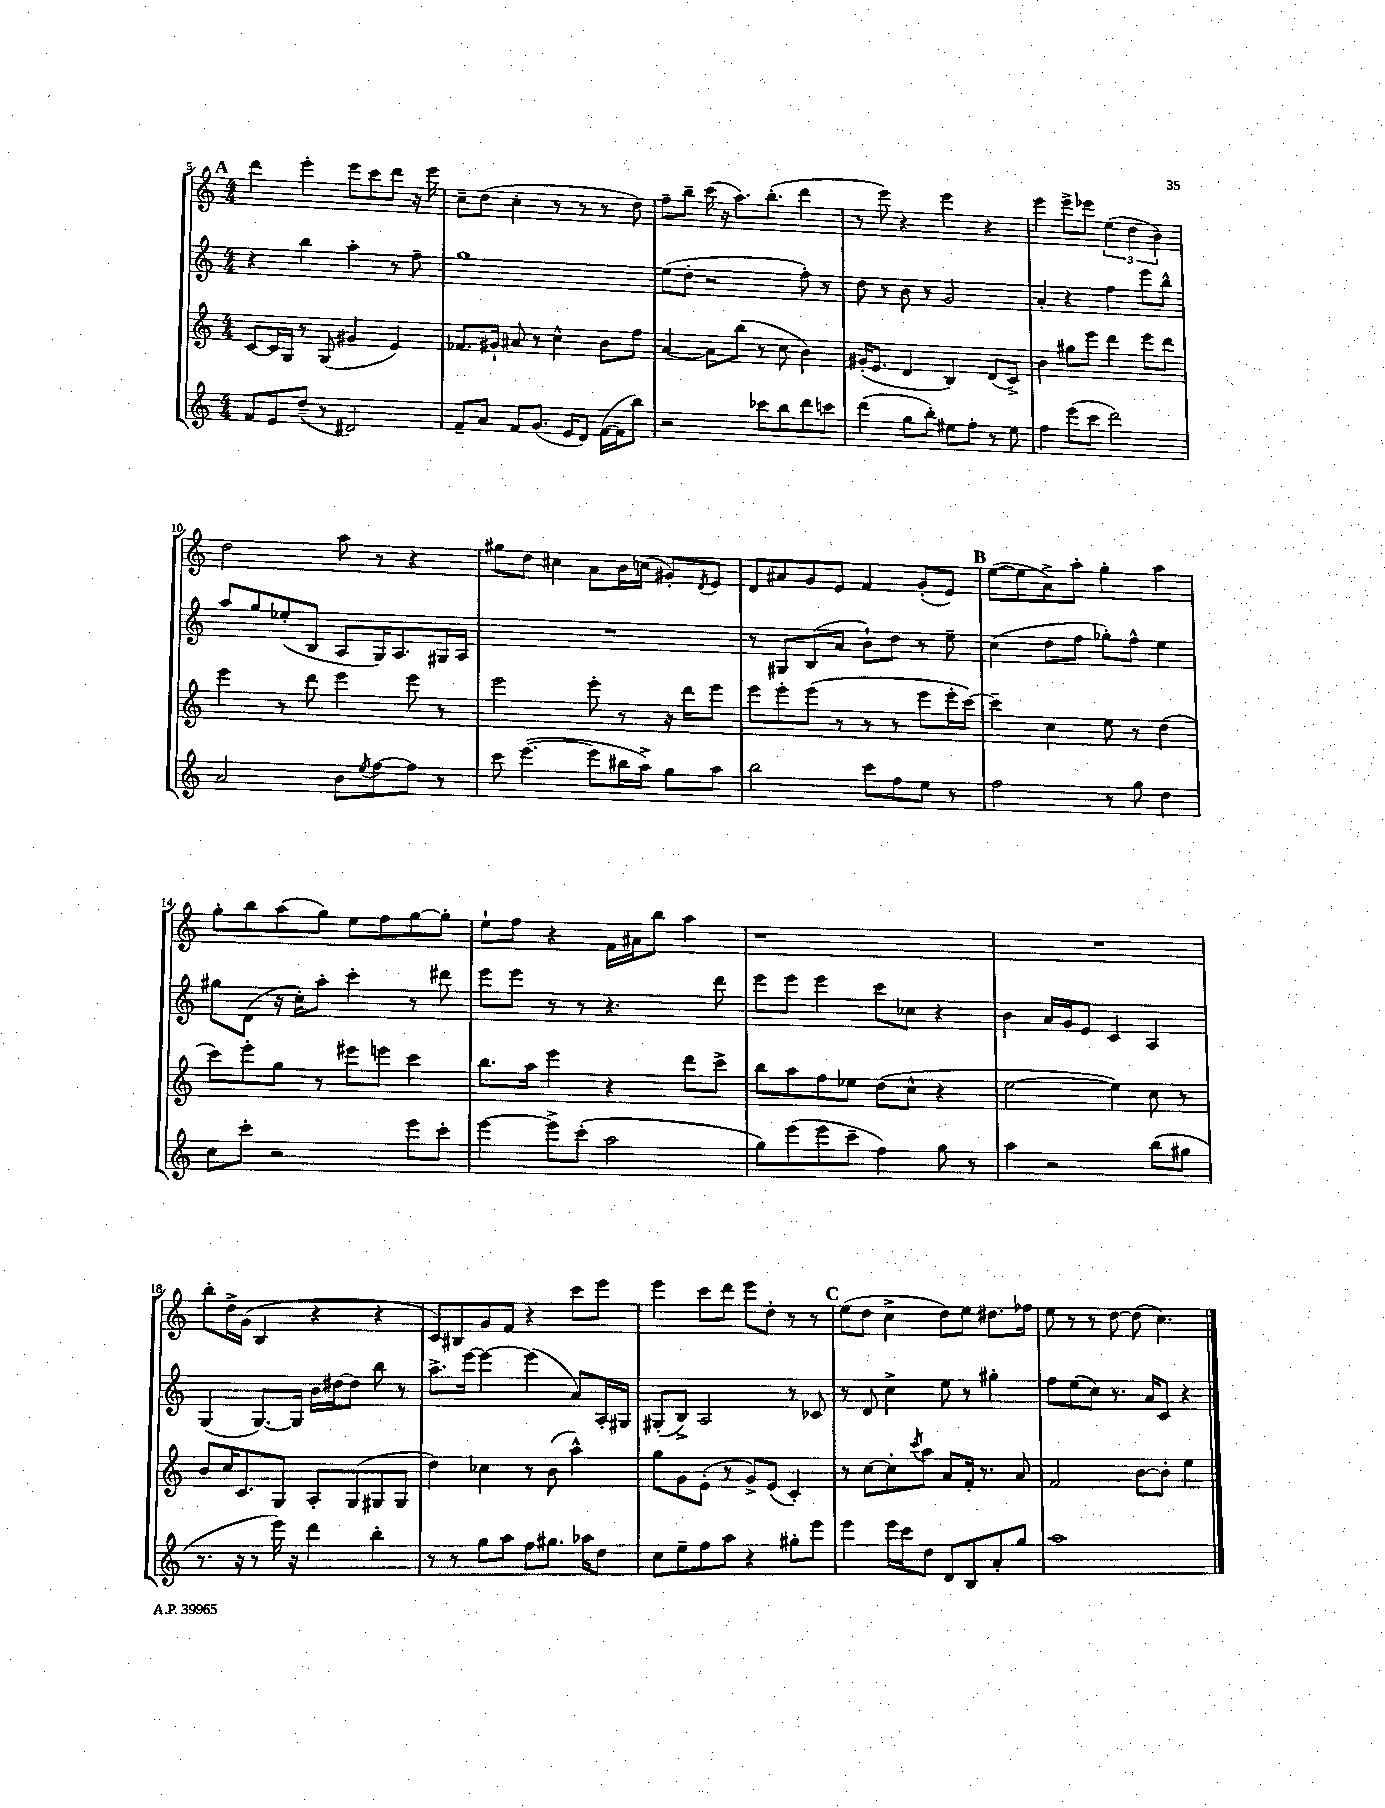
<<
\new StaffGroup <<
\new Staff = "s0" {
    \clef treble \key c \major \numericTimeSignature \time 4/4
    \mark \markup { \bold "A" } d'''4 e'''4-. e'''8 c'''8 d'''8 r16 e'''16 |
    c''8-- d''8( c''4-. r8 r8 r8 d''8) |
    f''8-- b''8-- c'''16( r16 a''8.) b''8.-.( d'''4 |
    r8 e'''8) r4 e'''4 r4 |
    e'''4 e'''8-> ees'''8 \tuplet 3/2 { e''4( d''4 b'4) } |
    d''2 a''8 r8 r4 |
    gis''8 d''8 cis''4 a'8 b'16 c''16( gis'8-.) \acciaccatura { d'8 } e'8 |
    d'8 ais'8 g'8 e'8 f'4 g'8-.( e'8) |
    \mark \markup { \bold "B" } e''8~( e''8 a'8->) a''8-. g''4-. a''4 |
    g''8-. b''8 a''8( g''8) e''8 f''8 g''8~ g''8-. |
    e''8-! f''8 r4 f'16 ais'16 b''8 a''4 |
    r1 |
    R1 |
    b''8-. d''16-> g'16( b4 r4 r4 |
    c'8) bis8 g'8 f'8 r4 c'''8 e'''8 |
    e'''4 c'''8 d'''8 e'''8 d''8-. r8 r8 |
    \mark \markup { \bold "C" } e''8( d''8 c''4-> d''8) e''8 dis''8. fes''16 |
    e''8 r8 r8 d''8~ d''8( c''4.) \bar "|." |
}
\new Staff = "s1" {
    \clef treble \key c \major \numericTimeSignature \time 4/4
    \mark \markup { \bold "A" } r4 b''4 a''4-. r8 f''8-- |
    g''1 |
    e''8( d''8-. r2 f''8-.) r8 |
    d''8 r8 b'8 r8 g'2 |
    a'4-. r4 f''4 e'''8 b''8-^ |
    a''8 g''8 ees''8-.( b8 a8 g16) a8. gis16 a16 |
    R1 |
    r8 gis8 b8( a'8 b'8-!) d''8 r8 e''8-- |
    \mark \markup { \bold "B" } c''4( d''8 f''8 ges''8-.) f''8-^ e''4 |
    gis''8 d'8( r16 c''16-.) a''8-. c'''4-. r8 dis'''8 |
    e'''8 e'''8 r8 r8 r4. d'''8 |
    e'''8 e'''8 e'''4 c'''8 ces''8 r4 |
    b'4 a'16 g'16 e'8 c'4 a4 |
    g4( g8.~) g16 b'16 dis''16~ dis''8 b''8 r8 |
    a''8.-> e'''16~ e'''4~ e'''4( a'8) a16-. gis16 |
    gis8-.( b8->) a2 r8 ces'8 |
    \mark \markup { \bold "C" } r8 d'8 c''4-> e''8 r8 gis''4-. |
    f''8 e''8( c''8) r8. a'16 c'8 r4 \bar "|." |
}
\new Staff = "s2" {
    \clef treble \key c \major \numericTimeSignature \time 4/4
    \mark \markup { \bold "A" } c'8~ c'16 g16 r8 g8( gis'4 e'4) |
    fes'8. gis'16-! ais'8 r8 c''4-^ b'8 f''8 |
    a'4~ a'8 b''8( r8 c''8 b'4) |
    gis'16-.( e'8. d'4 b4) d'8( c'8->) |
    b'4 gis''8 e'''8 d'''4 e'''8 d'''8 |
    e'''4 r8 d'''8 e'''4 e'''8 r8 |
    e'''2 e'''8-. r8 r16 d'''16 e'''8 |
    e'''8 e'''8-. e'''8( r8 r8 r8 e'''8 e'''16-. c'''16~) |
    \mark \markup { \bold "B" } c'''4-- c''4 e''8 r8 d''4( |
    c'''8) e'''8-. g''8 r8 eis'''8 e'''8 c'''4 |
    b''8. a''16 e'''4 r4 d'''8 c'''8-> |
    b''8 a''8 f''8 ees''8 d''8( c''8-^ r4 |
    e''2~ e''4) c''8 r8 |
    b'8 c''16 c'8. g8 a8-. g8( gis8 gis8 |
    d''4) ces''4 r8 b'8( a''4-^) |
    g''8 g'8 e'8-.( r8 g'8->) e'8( c'4-.) |
    \mark \markup { \bold "C" } r8 c''8~ c''8-. \acciaccatura { c'''8 } a''8 a'8 f'16-. r8. a'8 |
    f'2 b'8~ b'8-. e''4 \bar "|." |
}
\new Staff = "s3" {
    \clef treble \key c \major \numericTimeSignature \time 4/4
    \mark \markup { \bold "A" } f'8 e'8 d''8--( r8 dis'2) |
    f'8-- a'8 f'8 g'8.( e'16 d'8) f'16~( f'16 b''8) |
    r2 ces'''8 b''8 d'''8 c'''8 |
    d'''4( g''8 b''8-.) eis''8 f''8-. r8 eis''8 |
    f''4 e'''8( c'''8 d'''2) |
    a'2 b'8 \acciaccatura { e''8 } f''8~ f''8 r8 |
    c'''8 e'''4.~( e'''8 bis''16 a''16->) g''8 a''8 |
    b''2 c'''8 f''8 e''8 r8 |
    \mark \markup { \bold "B" } f''2 r8 g''8 d''4 |
    c''8 c'''8-. r2 e'''8 c'''8-. |
    e'''4~ e'''8-> c'''8-.( a''2 |
    g''8) e'''8( e'''8 c'''8-- f''4) g''8 r8 |
    a''4 r2 b''8( gis''8 |
    r8. r16 r8 e'''16) r16 d'''4 b''4-. |
    r8 r8 g''8 a''8 f''8 gis''8. aes''16 d''8 |
    c''8 e''8-- f''8 a''8 r4 gis''8-. e'''8 |
    \mark \markup { \bold "C" } e'''4 e'''16 c'''16 d''8 d'8 b8 a'8-. g''8 |
    a''1 \bar "|." |
}
>>
>>
\layout { \context { \Score currentBarNumber = #5 } }
